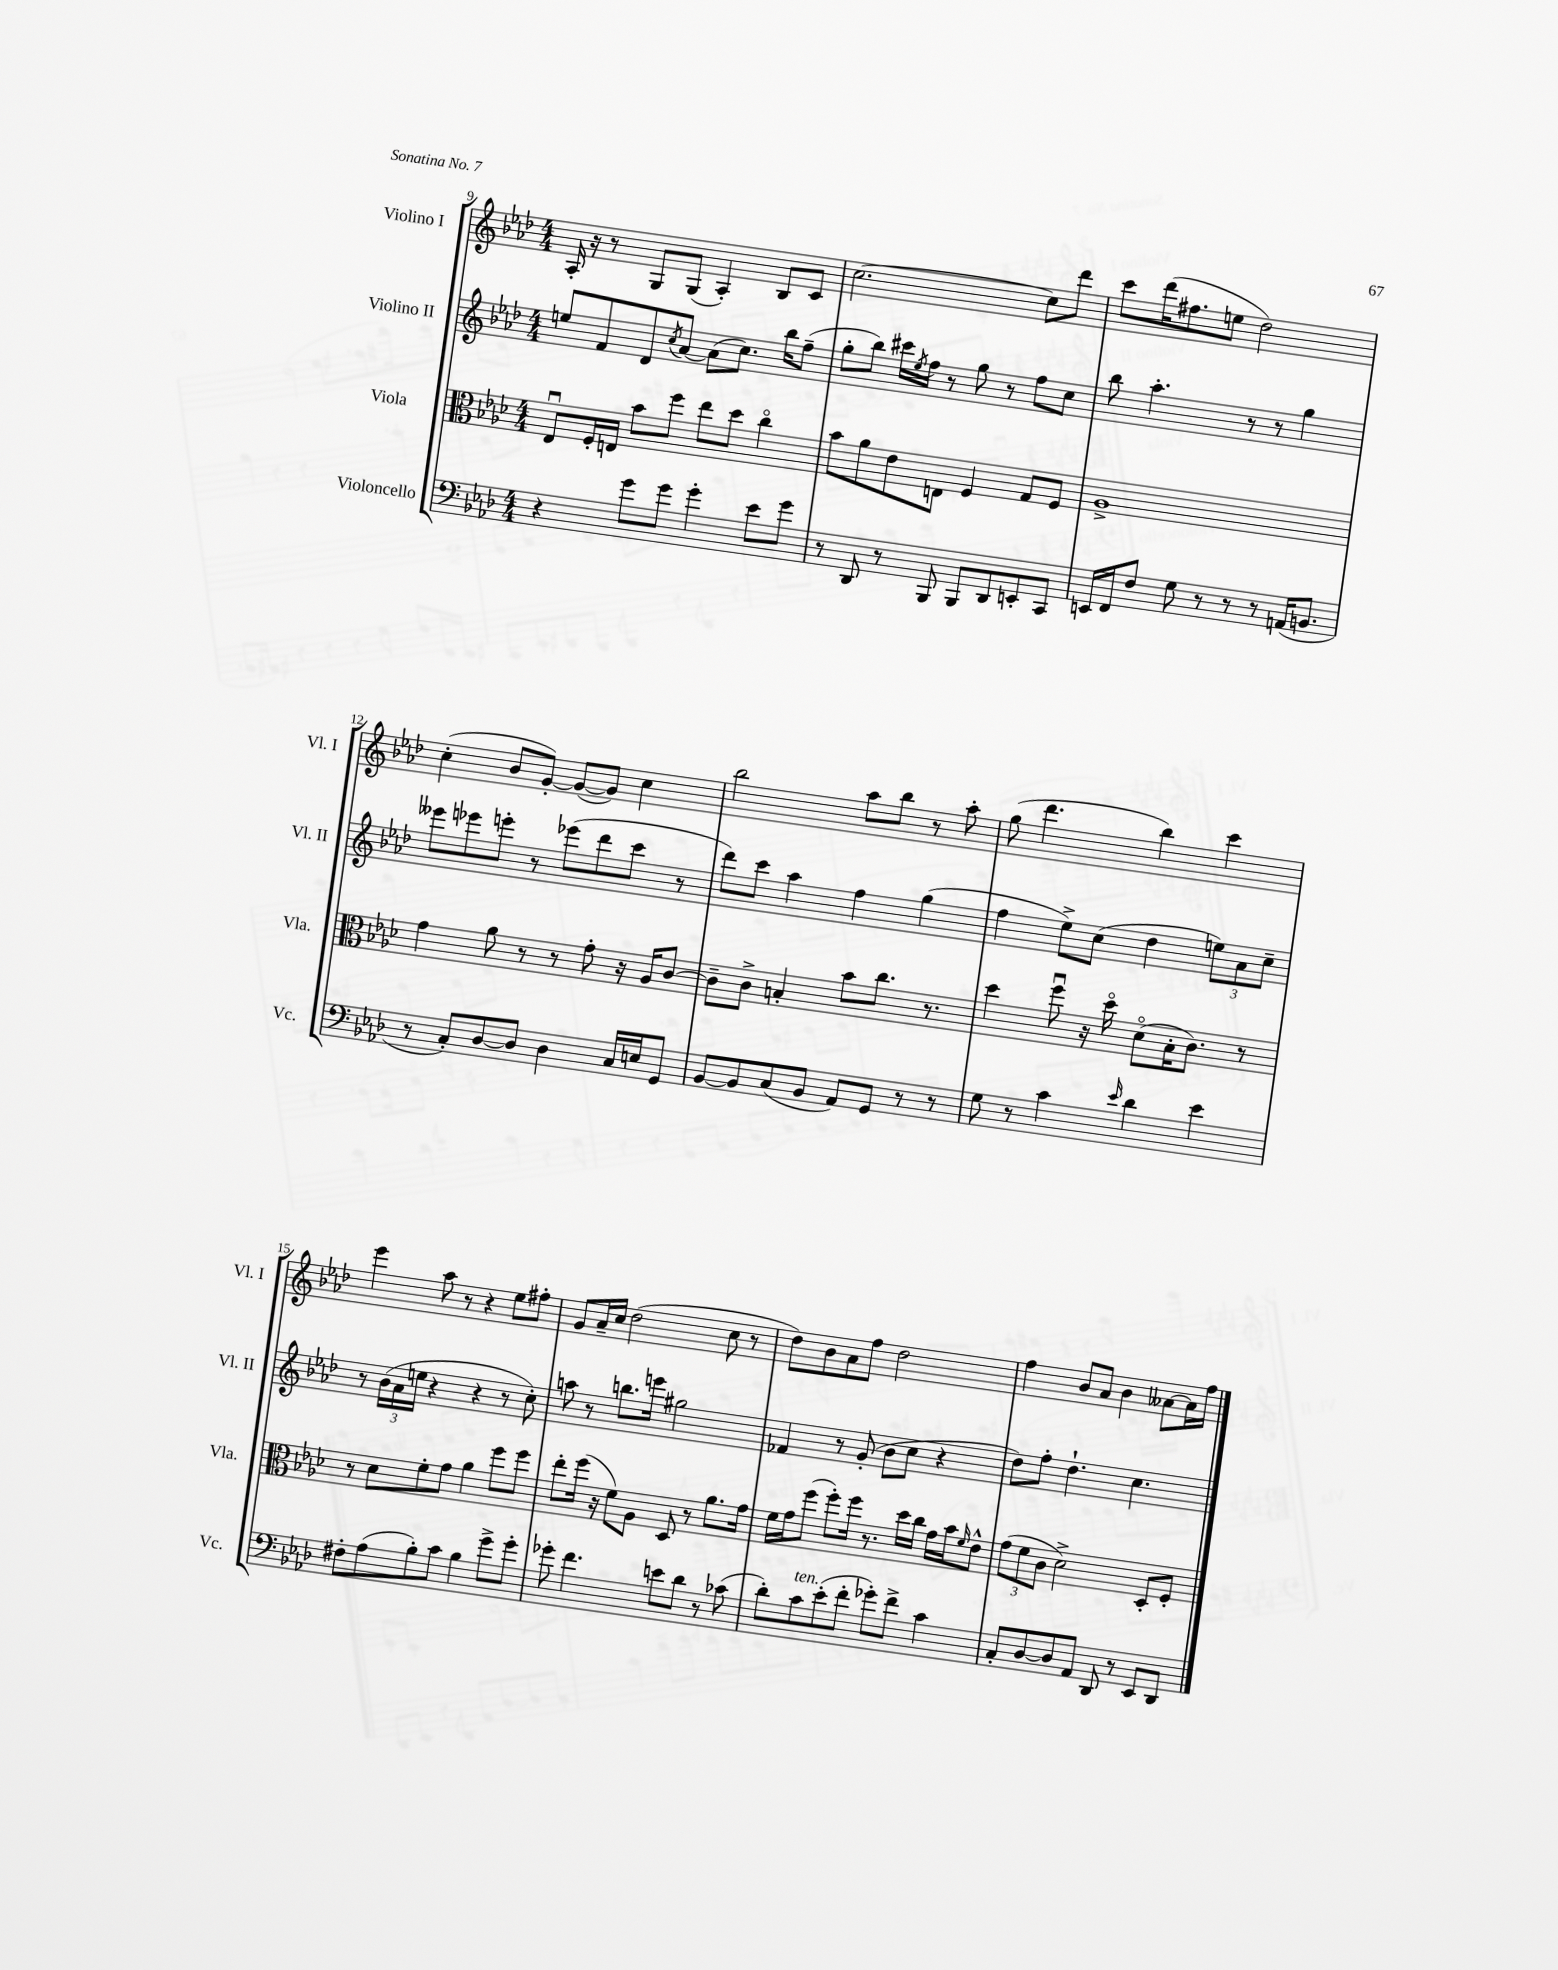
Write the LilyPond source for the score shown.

<<
\new StaffGroup <<
\new Staff = "s0" \with { instrumentName = "Violino I" shortInstrumentName = "Vl. I" } {
    \clef treble \key aes \major \numericTimeSignature \time 4/4
    aes16-. r16 r8 g8 g8( aes4-.) bes8 c'8 |
    c''2.~ c''8 des'''8 |
    c'''8 des'''16( fis''8. e''8 des''2) |
    c''4-.( bes'8 g'8~-.) g'8~( g'8) c''4 |
    bes''2 aes''8 bes''8 r8 aes''8-. |
    g''8( des'''4. bes''4) c'''4 |
    ees'''4 aes''8 r8 r4 ees''8 fis''8-. |
    g'8 aes'16-- c''16 des''2( c''8 r8 |
    des''8) bes'8 aes'8 f''8 des''2 |
    f''4 bes'8 aes'8 bes'4 aeses'8~ aeses'16 f''16 \bar "|." |
}
\new Staff = "s1" \with { instrumentName = "Violino II" shortInstrumentName = "Vl. II" } {
    \clef treble \key aes \major \numericTimeSignature \time 4/4
    e''8 f'8 des'8 \acciaccatura { c''8 } aes'8~ aes'8( c''8.) bes''16 f''8--( |
    g''8-. bes''8) cis'''16 \acciaccatura { ees''8 } f''16 r8 g''8 r8 f''8 c''8 |
    bes''8 aes''4.-. r8 r8 g''4 |
    eeses'''8 ees'''8 e'''8-. r8 ees'''8( des'''8 c'''8 r8 |
    des'''8) c'''8 aes''4 f''4 g''4( |
    f''4 ees''8->) c''8( des''4 \tuplet 3/2 { e''8) aes'8 c''8-- } |
    r8 \tuplet 3/2 { bes'16( aes'16 e''16 } r4 r4 r8 c''8-.) |
    a''8 r8 b''8. e'''16 gis''2 |
    fes'4 r8 g'8-.( bes'8 c''8 r4 |
    des''8) f''8-. des''4.-! c''4. \bar "|." |
}
\new Staff = "s2" \with { instrumentName = "Viola" shortInstrumentName = "Vla." } {
    \clef alto \key aes \major \numericTimeSignature \time 4/4
    ees8\downbow f16-. e16 bes'8 f''8 ees''8 des''8 c''4\flageolet |
    bes'8 aes'8 ees'8 e8 f4 g8 f8 |
    aes1-> |
    g'4 aes'8 r8 r8 g'8-. r16 aes16 c'8~ |
    c'8-- c'8-> b4-. bes'8 c''8. r8. |
    des''4 f''8\downbow r16 des''16\flageolet des'8\flageolet( bes16-. c'8.) r8 |
    r8 des'8 f'8-. g'8 aes'4 f''8 f''8 |
    ees''8-. f''16( r16 f'8) aes8 des8 r8 aes'8. g'16 |
    f'16 g'16 f''8( f''8-.) f''16 r8. des''16 c''16 g'16 bes'16 \grace { f'16 } ees'8-^ |
    \tuplet 3/2 { g'8( f'8 c'8 } des'2->) des8-. f8-. \bar "|." |
}
\new Staff = "s3" \with { instrumentName = "Violoncello" shortInstrumentName = "Vc." } {
    \clef bass \key aes \major \numericTimeSignature \time 4/4
    r4 g'8 g'8 g'4-. ees'8 g'8 |
    r8 des,8 r8 bes,,8 bes,,8 des,8 e,8-. c,8 |
    e,16 f,16 f8 g8 r8 r8 r8 a,16( b,8. |
    r8 c8-.) des8~ des8 des4 c16 e16 g,8 |
    bes,8~ bes,8 c8( bes,8 aes,8) g,8 r8 r8 |
    g8 r8 c'4 \grace { ees'16 } des'4 ees'4 |
    fis8-. aes8( bes8-.) c'8 bes4 g'8-> g'8-. |
    ges'8-. f'4. e'8 des'8 r8 ces'8( |
    des'8-.) c'8^\markup { \italic "ten." } ees'8-.( f'8-. ges'8-.) f'8-> c'4 |
    c8-. des8~ des8 aes,8 des,8 r8 ees,8 des,8 \bar "|." |
}
>>
>>
\layout { \context { \Score currentBarNumber = #9 } }
